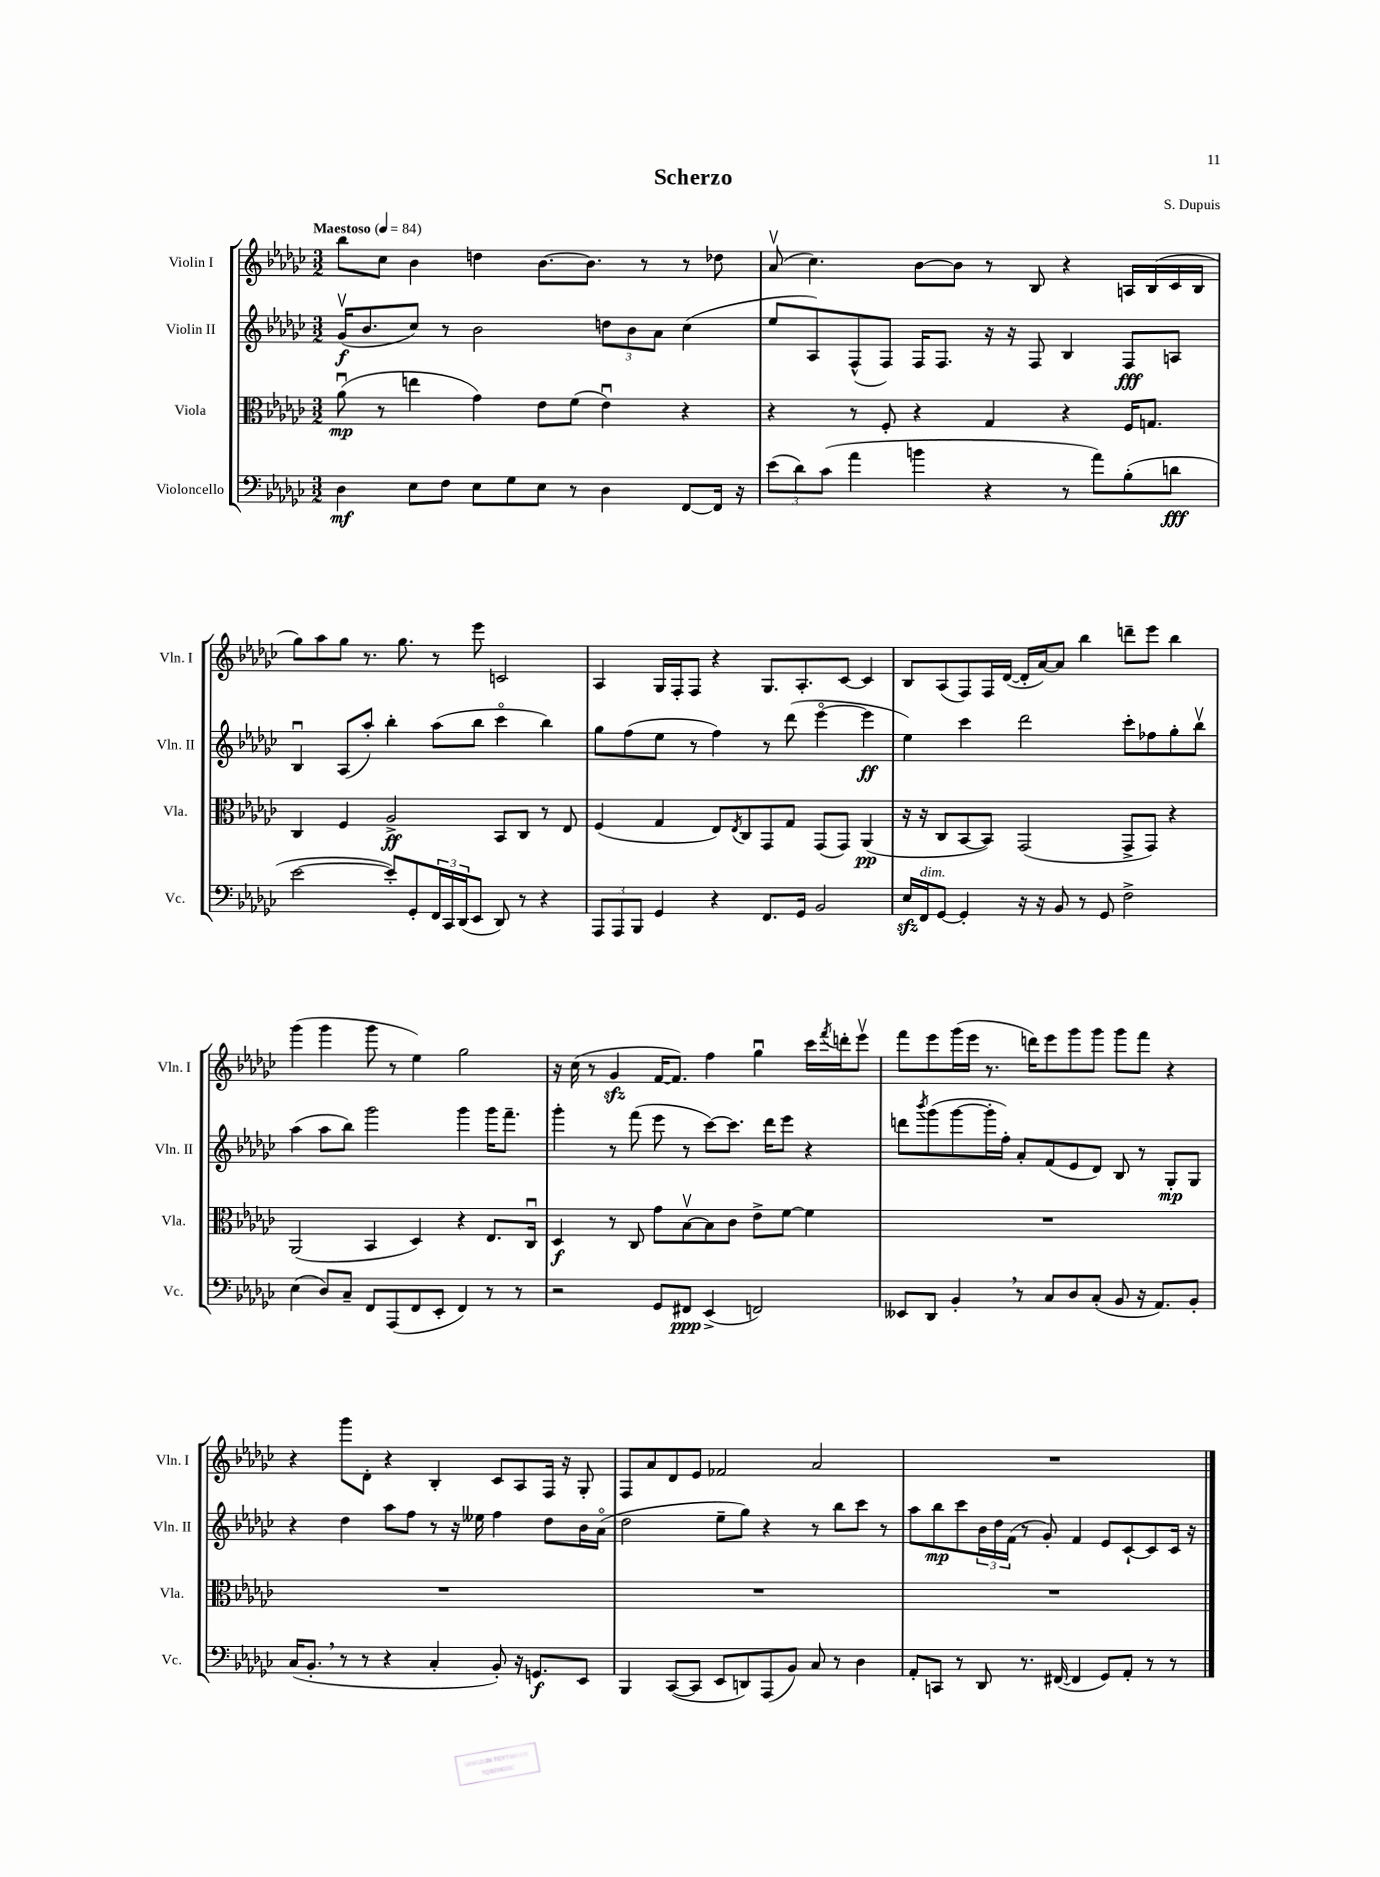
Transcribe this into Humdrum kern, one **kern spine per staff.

**kern	**dynam	**kern	**dynam	**kern	**dynam	**kern
*part4	*part4	*part3	*part3	*part2	*part2	*part1
*staff4	*staff4	*staff3	*staff3	*staff2	*staff2	*staff1
*I"Violoncello	*	*I"Viola	*	*I"Violin II	*	*I"Violin I
*I'Vc.	*	*I'Vla.	*	*I'Vln. II	*	*I'Vln. I
*clefF4	*	*clefC3	*	*clefG2	*	*clefG2
*k[b-e-a-d-g-c-]	*	*k[b-e-a-d-g-c-]	*	*k[b-e-a-d-g-c-]	*	*k[b-e-a-d-g-c-]
*M3/2	*	*M3/2	*	*M3/2	*	*M3/2
*MM84	*	*MM84	*	*MM84	*	*MM84
=1	=1	=1	=1	=1	=1	=1
!	!	!	!	!	!	!LO:TX:a:B:t=Maestoso
4D-\	mf	(8a-u\	mp	(16g-v/KL	f	8bb-\L
.	.	.	.	8.b-/	.	.
.	.	8r	.	.	.	8cc-\J
8E-\L	.	4een\	.	8cc-/J)	.	4b-\
8F\J	.	.	.	8r	.	.
8E-\L	.	4g-\)	.	2b-\	.	4ddn\
8G-\	.	.	.	.	.	.
8E-\J	.	8e-\L	.	.	.	[8.b-\L
8r	.	(8f\J	.	.	.	.
.	.	.	.	.	.	8.b-\J]
4D-\	.	4e-u\)	.	12ddn\L	.	.
.	.	.	.	12b-\	.	.
.	.	.	.	.	.	8r
.	.	.	.	12a-\J	.	.
[8FF/L	.	4r	.	(4cc-\	.	8r
16FF/Jk]	.	.	.	.	.	8dd-X\
16r	.	.	.	.	.	.
=2	=2	=2	=2	=2	=2	=2
(12e-\L	.	4r	.	8ee-/L	.	(8a-v/
12d-\)	.	.	.	.	.	.
.	.	.	.	8A-/)	.	4.cc-\)
(12c-\J	.	.	.	.	.	.
4a-\	.	8r	.	(8F^^/	.	.
.	.	8F'/	.	8F/J)	.	.
4bn\	.	4r	.	16F/KL	.	[8b-\L
.	.	.	.	8.F/J	.	.
.	.	.	.	.	.	8b-\J]
4r	.	4G-/	.	16r	.	8r
.	.	.	.	16r	.	.
.	.	.	.	8F/	.	8B-/
8r	.	4r	.	4B-/	.	4r
8a-\L)	.	.	.	.	.	.
(8B-'\	.	16F/KL	.	8F/L	fff	16An/LL
.	.	8.Gn/J	.	.	.	(16B-/
8dn\J	fff	.	.	8An/J	.	16c-/
.	.	.	.	.	.	16B-/JJ
!!LO:LB:g=z
=3	=3	=3	=3	=3	=3	=3
[2e-\	.	4C-/	.	4B-u/	.	8gg-\L)
.	.	.	.	.	.	8aa-\
.	.	4F/	.	(8A-/L	.	8gg-\J
.	.	.	.	8aa-'/J)	.	8.r
8e-'/L])	.	2A-^/	ff	4bb-'\	.	.
.	.	.	.	.	.	8.gg-\
8GG-'/	.	.	.	.	.	.
24FF/L	.	.	.	(8aa-\L	.	8r
24CC-/	.	.	.	.	.	.
(24DD-/J	.	.	.	.	.	.
8EE-/J	.	.	.	8bb-\J	.	8eee-\
8DD-/)	.	8BB-/L	.	4ccc-\	.	2cn/
8r	.	8C-/J	.	.	.	.
4r	.	8r	.	4bb-\)	.	.
.	.	8E-/	.	.	.	.
=4	=4	=4	=4	=4	=4	=4
12AAA-/L	.	(4F/	.	8gg-\L	.	4A-/
12AAA-/	.	.	.	.	.	.
.	.	.	.	(8ff\	.	.
12BBB-/J	.	.	.	.	.	.
4GG-/	.	4G-/	.	8ee-\J	.	16G-/LL
.	.	.	.	.	.	16F'/J
.	.	.	.	8r	.	8F/J
4r	.	8E-/L)	.	4ff\)	.	4r
.	.	8qE-/	.	.	.	.
.	.	8C-/	.	.	.	.
8.FF/L	.	8GG-/	.	8r	.	8.G-/L
.	.	8G-/J	.	(8ddd-\	.	.
16GG-/Jk	.	.	.	.	.	8.A-'/
2BB-/	.	(8GG-/L	.	[4eee-\	.	.
.	.	8GG-/J)	.	.	.	[8c-/J
.	.	(4AA-/	pp	4eee-\]	ff	4c-/]
=5	=5	=5	=5	=5	=5	=5
16E-zz/LL	.	16r	.	4ee-\)	.	8B-/L
!LO:TX:a:i:t=dim.	!	!	!	!	!	!
16FF/J	.	16r	.	.	.	.
[8GG-/J	.	8C-/L	.	.	.	(8A-/
4GG-'/]	.	[8BB-/	.	4ccc-\	.	8F/)
.	.	8BB-/J])	.	.	.	16F/L
.	.	.	.	.	.	([16d-/JJ
16r	.	(2GG-/	.	2ddd-\	.	16d-'/LL]
16r	.	.	.	.	.	[16a-/J)
8BB-/	.	.	.	.	.	8a-/J]
8r	.	.	.	.	.	4bb-\
8GG-/	.	.	.	.	.	.
2F^\	.	8GG-^/L	.	8ccc-'\L	.	8dddn~\L
.	.	8GG-/J)	.	8ff-X\	.	8eee-\J
.	.	4r	.	8gg-'\	.	4bb-\
.	.	.	.	8bb-v\J	.	.
!!LO:LB:g=z
=6	=6	=6	=6	=6	=6	=6
(4E-\	.	(2AA-/	.	(4aa-\	.	(4ggg-\
8D-/L)	.	.	.	8aa-\L	.	4ggg-\
8C-~/J	.	.	.	8bb-\J)	.	.
8FF/L	.	4BB-/	.	2ggg-\	.	8ggg-\
(8AAA-/	.	.	.	.	.	8r
8FF/	.	4D-/)	.	.	.	4ee-\)
8EE-'/J	.	.	.	.	.	.
4FF/)	.	4r	.	4ggg-\	.	2gg-\
8r	.	8.E-/L	.	16ggg-\KL	.	.
.	.	.	.	8.fff~\J	.	.
8r	.	.	.	.	.	.
.	.	16C-u/Jk	.	.	.	.
=7	=7	=7	=7	=7	=7	=7
2r	.	4D-/	f	4ggg-'\	.	16r
.	.	.	.	.	.	(16cc-\
.	.	.	.	.	.	8r
.	.	8r	.	8r	.	4g-zz/
.	.	8C-/	.	(8fff\	.	.
8GG-/L	.	8g-\L	.	8eee-\	.	[16f/KL
.	.	.	.	.	.	8.f/J])
8FF#X/J	ppp	[8B-v\	.	8r	.	.
(4EE-^/	.	8B-\]	.	[8ccc-\L)	.	4ff\
.	.	8c-\J	.	8.ccc-\J]	.	.
2FFn/)	.	8e-^\L	.	.	.	4gg-u\
.	.	.	.	16ddd-\KL	.	.
.	.	[8f\J	.	8eee-\J	.	.
.	.	4f\]	.	4r	.	16ccc-\LL
.	.	.	.	.	.	8qfff/
.	.	.	.	.	.	16dddn'\J
.	.	.	.	.	.	8eee-v\J
=8	=8	=8	=8	=8	=8	=8
8EE--X/L	.	1.r	.	8dddn\L	.	8fff\L
.	.	.	.	8qbbb-/	.	.
8DD-/J	.	.	.	(8ggg-\	.	8eee-\
4BB-',/	.	.	.	[8ggg-\	.	(16ggg-\L
.	.	.	.	.	.	16eee-\JJ
.	.	.	.	16ggg-'\L]	.	8.r
.	.	.	.	16ff'\JJ)	.	.
8r	.	.	.	8a-'/L	.	.
.	.	.	.	.	.	16dddn\KL)
8C-/L	.	.	.	(8f/	.	8eee-\
8D-/	.	.	.	8e-/	.	8ggg-\
(8C-'/J	.	.	.	8d-/J)	.	8ggg-\J
8BB-/	.	.	.	8B-/	.	8ggg-\L
16r	.	.	.	8r	.	8fff\J
8.AA-/L)	.	.	.	.	.	.
.	.	.	.	8G-'/L	mp	4r
8BB-'/J	.	.	.	8G-/J	.	.
!!LO:LB:g=z
=9	=9	=9	=9	=9	=9	=9
(16C-/KL	.	1.r	.	4r	.	4r
8.BB-',/J	.	.	.	.	.	.
8r	.	.	.	4dd-\	.	8ggg-\L
8r	.	.	.	.	.	8d-'\J
4r	.	.	.	8aa-\L	.	4r
.	.	.	.	8ff\J	.	.
4C-'/	.	.	.	8r	.	4B-'/
.	.	.	.	16r	.	.
.	.	.	.	16ee--X\	.	.
8BB-'/)	.	.	.	4ff\	.	8c-/L
16r	.	.	.	.	.	8A-/
8.GGn/L	f	.	.	.	.	.
.	.	.	.	8dd-\L	.	16F/Jk
.	.	.	.	.	.	16r
8EE-/J	.	.	.	16b-\L	.	8G-'/
.	.	.	.	(16a-\JJ	.	.
=10	=10	=10	=10	=10	=10	=10
4BBB-/	.	1.r	.	2dd-\	.	8F/L
.	.	.	.	.	.	8a-/
([8CC-/L	.	.	.	.	.	8d-/
8CC-/J]	.	.	.	.	.	8e-/J
8EE-/L	.	.	.	8ee-~\L	.	2f-X/
8DDn/)	.	.	.	8gg-\J)	.	.
(8AAA-/	.	.	.	4r	.	.
8BB-/J)	.	.	.	.	.	.
8C-/	.	.	.	8r	.	2a-/
8r	.	.	.	8bb-\L	.	.
4D-\	.	.	.	8ccc-\J	.	.
.	.	.	.	8r	.	.
=11	=11	=11	=11	=11	=11	=11
8AA-'/L	.	1.r	.	8aa-\L	.	1.r
8CCn/J	.	.	.	8bb-\	mp	.
8r	.	.	.	8ccc-\	.	.
8DD-/	.	.	.	24b-\L	.	.
.	.	.	.	24dd-\	.	.
.	.	.	.	(24f\JJ	.	.
8.r	.	.	.	8r	.	.
.	.	.	.	8g-'/)	.	.
([16FF#X/	.	.	.	.	.	.
4FF#/]	.	.	.	4f/	.	.
8GG-/L)	.	.	.	8e-/L	.	.
8AA-'/J	.	.	.	[8c-`/	.	.
8r	.	.	.	8c-/]	.	.
8r	.	.	.	16c-/Jk	.	.
.	.	.	.	16r	.	.
==	==	==	==	==	==	==
*-	*-	*-	*-	*-	*-	*-
